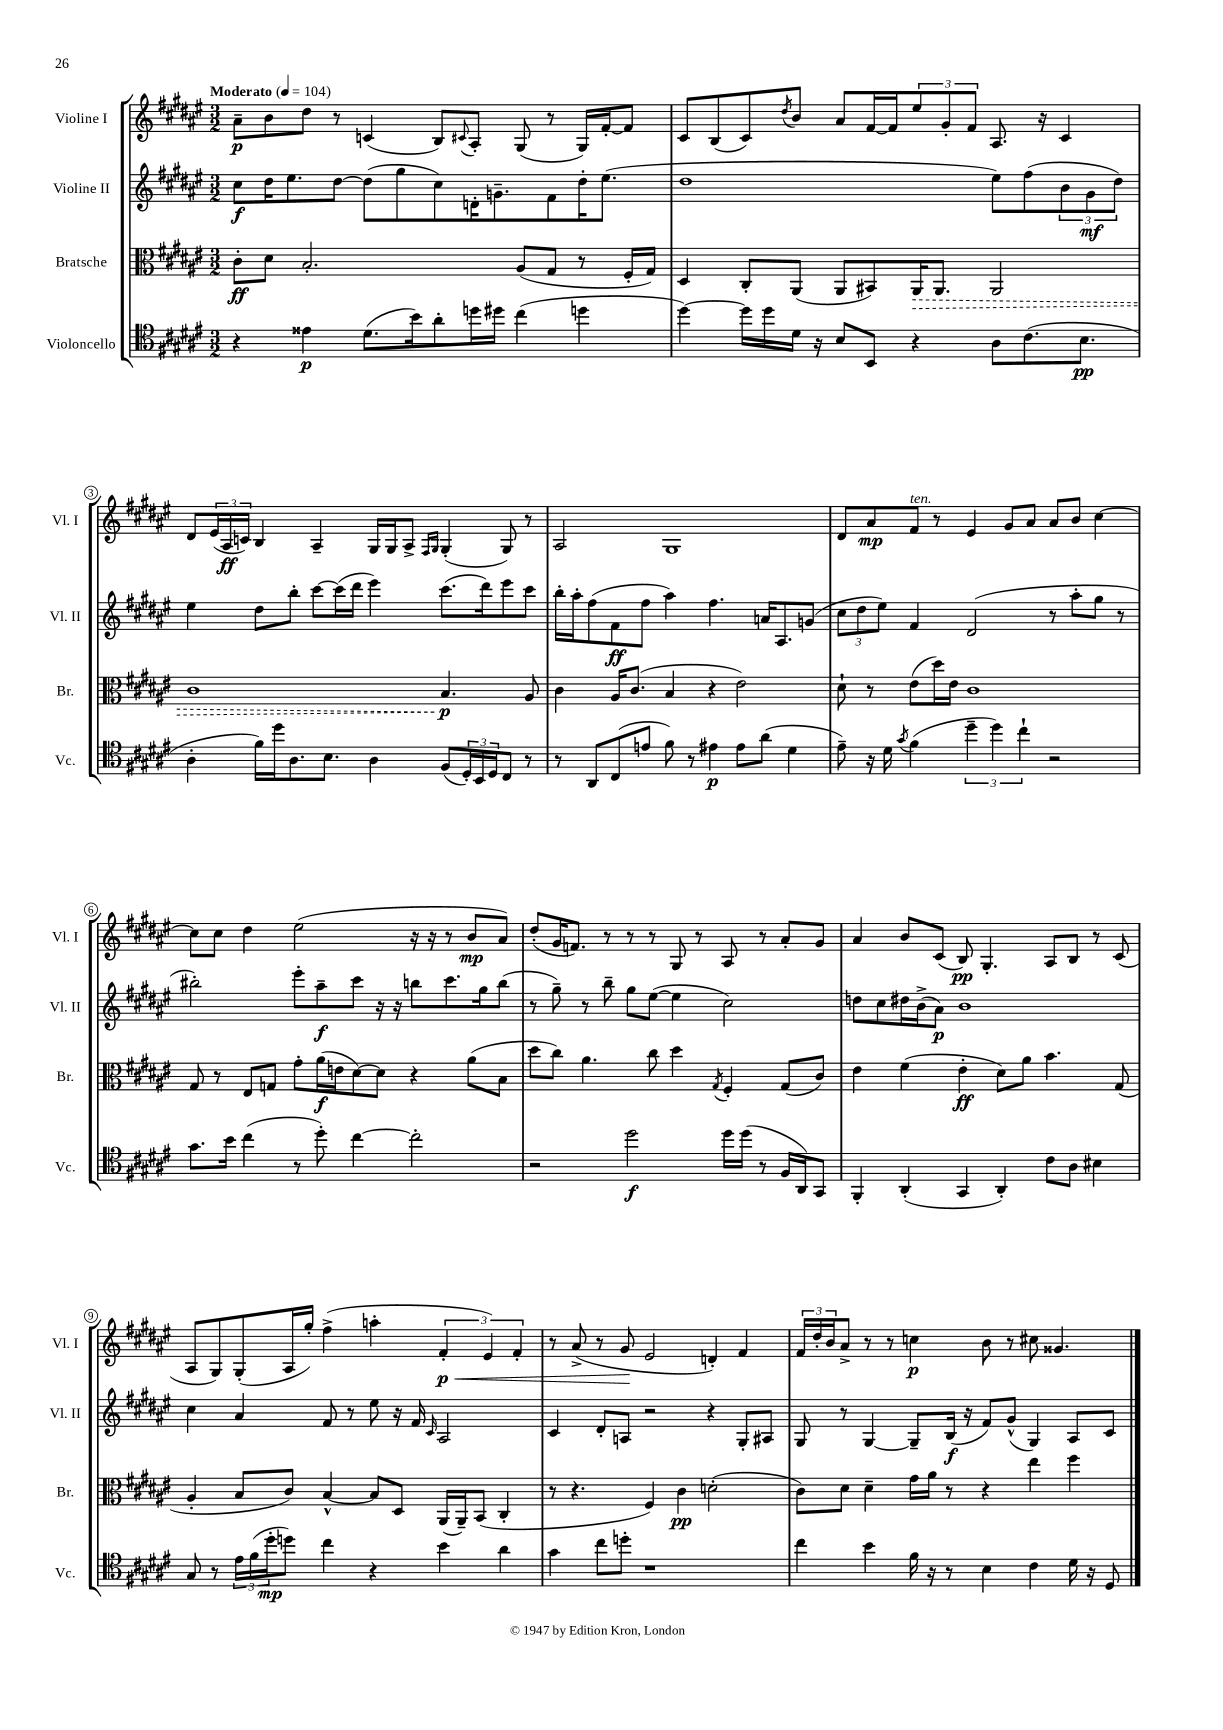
<<
\new StaffGroup <<
\new Staff = "s0" \with { instrumentName = "Violine I" shortInstrumentName = "Vl. I" } {
    \clef treble \key fis \major \numericTimeSignature \time 3/2 \tempo "Moderato" 4 = 104
    ais'8--\p b'8 dis''8 r8 c'4( b8) \appoggiatura { cis'8 } ais8-. gis8( r8 gis16) fis'16~-. fis'8 |
    cis'8 b8( cis'8) \acciaccatura { dis''8 } b'8 ais'8 fis'16~ fis'16 \tuplet 3/2 { eis''8 gis'8-. fis'8 } ais8. r16 cis'4 |
    dis'8 \tuplet 3/2 { eis'16( ais16\ff c'16) } b4 ais4-- gis16 gis16 ais8-> \grace { fis16 gis16 } gis4-.( gis8) r8 |
    ais2 gis1 |
    dis'8 ais'8\mp fis'8^\markup { \italic "ten." } r8 eis'4 gis'8 ais'8 ais'8 b'8 cis''4~ |
    cis''8 cis''8 dis''4 eis''2( r16 r16 r8 b'8\mp ais'8) |
    dis''8-.( gis'16 f'8.) r8 r8 r8 gis8 r8 ais8 r8 ais'8-. gis'8 |
    ais'4 b'8 cis'8( b8\pp) gis4.-. ais8 b8 r8 cis'8( |
    ais8 gis8) gis8-.( ais16 gis''16-.) fis''4->( a''4-. \tuplet 3/2 { fis'4-.\p\< eis'4) fis'4-. } |
    r8 ais'8->( r8 gis'8\! eis'2 d'4-.) fis'4 |
    \tuplet 3/2 { fis'16 dis''16-. b'16 } ais'8-> r8 r8 c''4\p b'8 r8 cis''8 gisis'4. \bar "|." |
}
\new Staff = "s1" \with { instrumentName = "Violine II" shortInstrumentName = "Vl. II" } {
    \clef treble \key fis \major \numericTimeSignature \time 3/2
    cis''8\f dis''16 eis''8. dis''8~ dis''8( gis''8 cis''8) d'16-. g'8.-- fis'8 dis''16-. eis''8.( |
    dis''1 eis''8) fis''8( \tuplet 3/2 { b'8 gis'8\mf dis''8) } |
    eis''4 dis''8 b''8-. cis'''8~ cis'''16( dis'''16 eis'''4) cis'''8.( dis'''16) eis'''8 cis'''8 |
    b''16-. ais''16-. fis''8( fis'8\ff fis''8 ais''4) fis''4. a'16 ais8. g'8( |
    \tuplet 3/2 { cis''8 dis''8 eis''8) } fis'4 dis'2( r8 ais''8-. gis''8 r8 |
    bis''2-.) eis'''8-. ais''8--\f cis'''8 r16 r16 b''8 cis'''8. gis''16 b''8( |
    r8 gis''8--) r8 b''8-- gis''8 eis''8~( eis''4 cis''2) |
    d''8 cis''8 dis''16 b'16->( ais'8\p) b'1 |
    cis''4 ais'4 fis'8 r8 eis''8 r16 fis'16 \grace { cis'16 } ais2 |
    cis'4 dis'8-. a8 r2 r4 gis8-. ais8 |
    gis8 r8 gis4~ gis8-- b16\f( r16 fis'8) gis'8-^( gis4) ais8 cis'8 \bar "|." |
}
\new Staff = "s2" \with { instrumentName = "Bratsche" shortInstrumentName = "Br." } {
    \clef alto \key fis \major \numericTimeSignature \time 3/2
    cis'8-.\ff dis'8 b2.-. ais8( gis8 r8 fis16-. gis16) |
    dis4 cis8-. ais,8( ais,8 bis,8) \once \override Hairpin.style = #'dashed-line ais,16\> ais,8. ais,2 |
    cis'1 b4.\p\! ais8 |
    cis'4 ais16 cis'8.( b4 r4 eis'2) |
    dis'8-! r8 eis'8( dis''16) eis'16 cis'1 |
    gis8 r8 eis8 g8 gis'8-. ais'16\f( e'16 dis'8~) dis'8 r4 ais'8( b8 |
    dis''8 cis''8) ais'4. cis''8 dis''4 \acciaccatura { gis8 } fis4-. gis8( cis'8) |
    eis'4 fis'4( eis'4-.\ff dis'8) ais'8 b'4. gis8( |
    ais4-. b8 cis'8) b4~-^ b8 dis8 ais,16( ais,16--) b,8( cis4-. |
    r8 r4. fis4) cis'4\pp d'2-.( |
    cis'8) dis'8 dis'4-- gis'16 ais'16 r8 r4 eis''4 fis''4 \bar "|." |
}
\new Staff = "s3" \with { instrumentName = "Violoncello" shortInstrumentName = "Vc." } {
    \clef tenor \key fis \major \numericTimeSignature \time 3/2
    r4 eisis'4\p dis'8.( b'16) ais'8-. d''16 dis''16 cis''4( d''4 |
    dis''4~) dis''16 dis''16 dis'16 r16 b8 b,8 r4 ais8 cis'8.( b8.\pp |
    ais4-. fis'16) dis''16 ais8. b8. ais4 fis8( \tuplet 3/2 { dis16-.) b,16 dis16 } cis8 r8 |
    r8 ais,8 cis8( e'8 fis'8) r8 eis'4\p eis'8 ais'8( dis'4 |
    eis'8--) r16 dis'16 \acciaccatura { gis'8 } fis'4( \tuplet 3/2 { dis''4-- dis''4) cis''4-! } r2 |
    gis'8. b'16 cis''4( r8 dis''8-.) cis''4~ cis''2-. |
    r2 dis''2\f dis''16 dis''16( r8 fis16 ais,16) gis,8 |
    fis,4-. ais,4-.( gis,4 ais,4-.) cis'8 ais8 bis4 |
    gis8 r8 \tuplet 3/2 { eis'16 fis'16( dis''16-.\mp } d''8) cis''4 r4 b'4 ais'4 |
    gis'4 cis''8 d''8-. r1 |
    cis''4 b'4 fis'16 r16 r8 b4 cis'4 dis'16 r16 dis8 \bar "|." |
}
>>
>>
\layout { \context { \Score \override BarNumber.stencil = #(make-stencil-circler 0.1 0.3 ly:text-interface::print) } }
